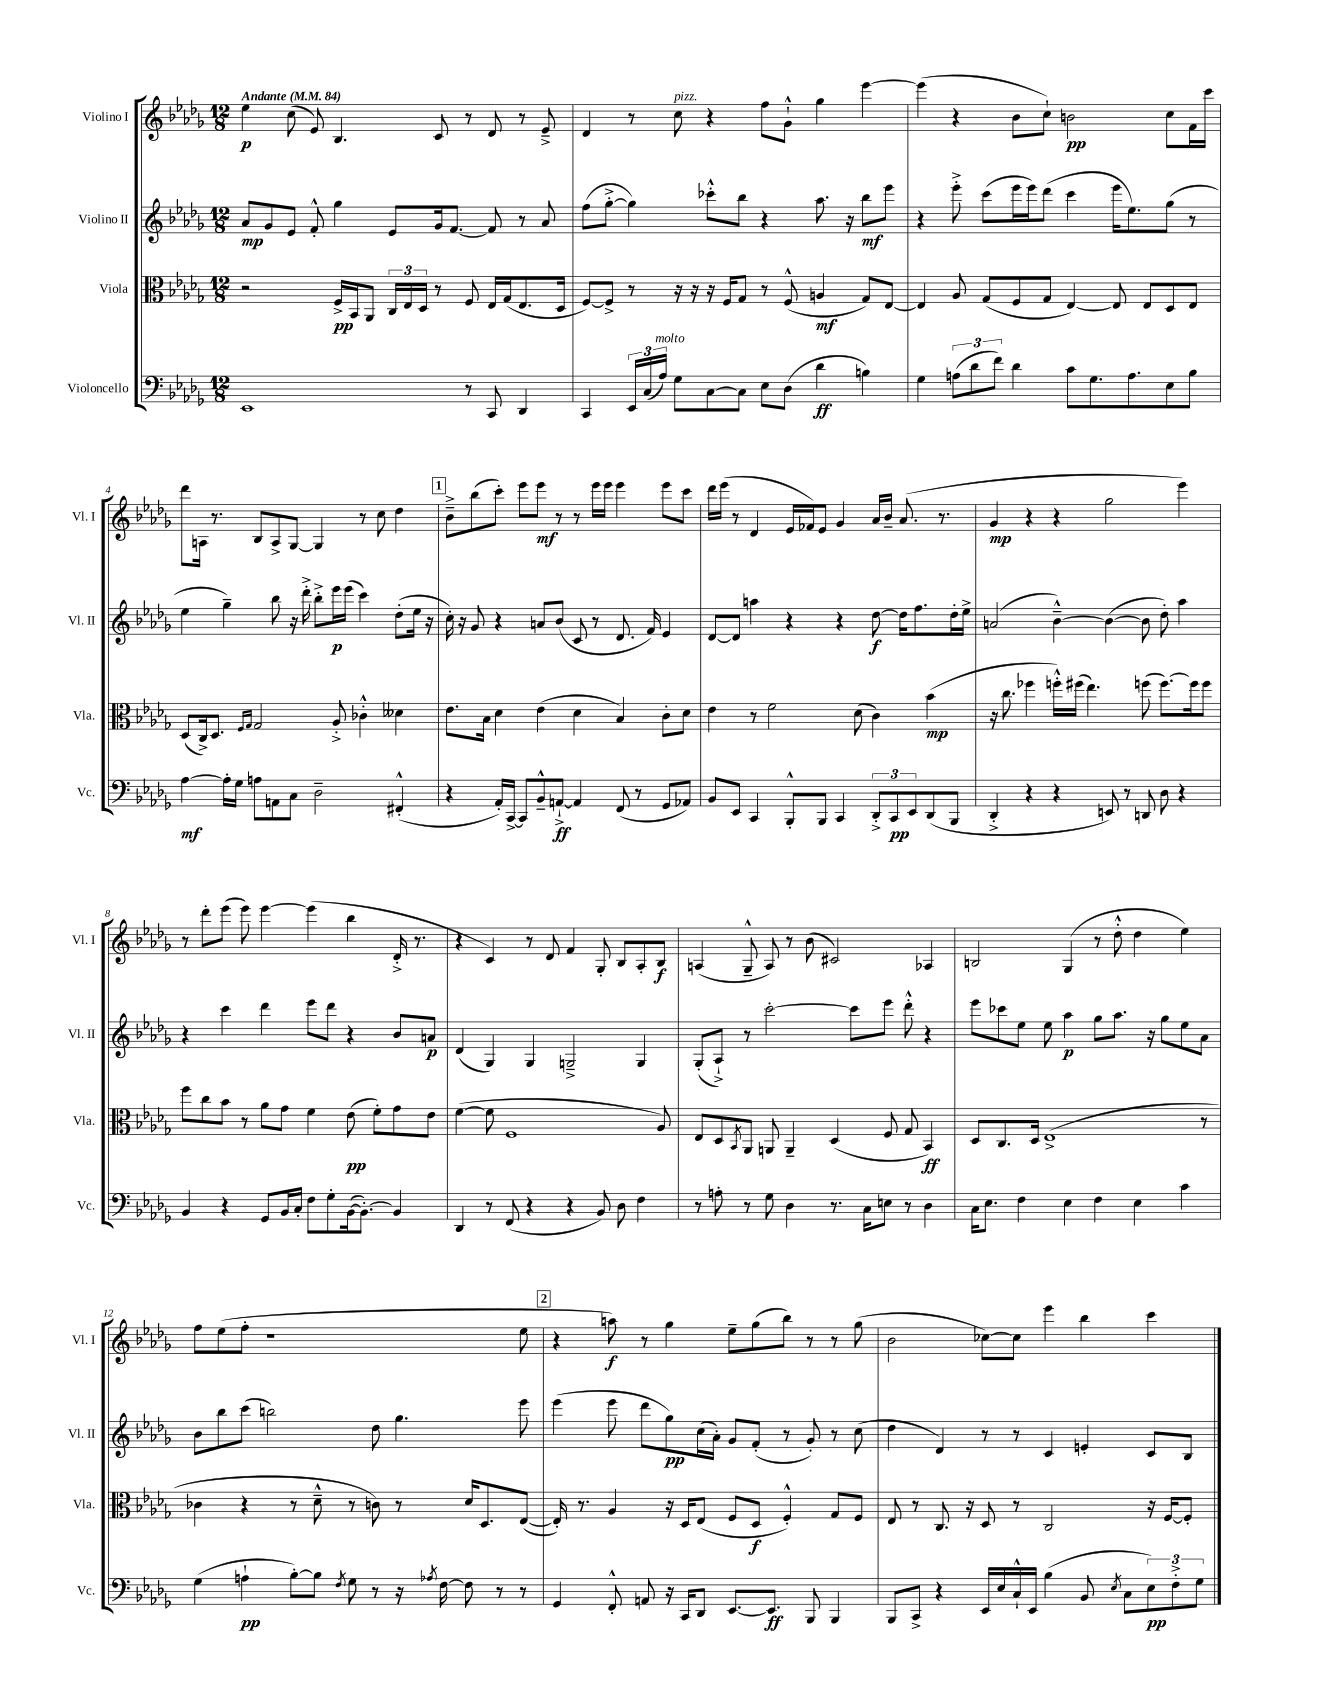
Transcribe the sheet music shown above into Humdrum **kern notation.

**kern	**dynam	**kern	**dynam	**kern	**dynam	**kern	**dynam
*part4	*part4	*part3	*part3	*part2	*part2	*part1	*part1
*staff4	*staff4	*staff3	*staff3	*staff2	*staff2	*staff1	*staff1
*I"Violoncello	*	*I"Viola	*	*I"Violino II	*	*I"Violino I	*
*I'Vc.	*	*I'Vla.	*	*I'Vl. II	*	*I'Vl. I	*
*clefF4	*	*clefC3	*	*clefG2	*	*clefG2	*
*k[b-e-a-d-g-]	*	*k[b-e-a-d-g-]	*	*k[b-e-a-d-g-]	*	*k[b-e-a-d-g-]	*
*M12/8	*	*M12/8	*	*M12/8	*	*M12/8	*
*MM84	*	*MM84	*	*MM84	*	*MM84	*
=1	=1	=1	=1	=1	=1	=1	=1
!	!	!	!	!	!	!LO:TX:a:B:t=Andante	!
1EE-	.	2r	.	8a-/L	mp	4ee-\	p
.	.	.	.	8g-/	.	.	.
.	.	.	.	8e-/J	.	(8cc\	.
.	.	.	.	8f'^^/	.	8e-/)	.
.	.	16F^/LL	pp	4gg-\	.	4.B-/	.
.	.	16BB-/J	.	.	.	.	.
.	.	8AA-/J	.	.	.	.	.
.	.	24C/LL	.	8e-/L	.	.	.
.	.	24E-/	.	.	.	.	.
.	.	24D-/JJ	.	.	.	.	.
.	.	8r	.	16g-/k	.	8c/	.
.	.	.	.	[8.f/J	.	.	.
8r	.	8F/	.	.	.	8r	.
8CC/	.	16E-/LL	.	8f/]	.	8d-/	.
.	.	(16G-/J	.	.	.	.	.
4DD-/	.	8.E-/	.	8r	.	8r	.
.	.	.	.	8a-/	.	8e-~^/	.
.	.	16D-/Jk	.	.	.	.	.
=2	=2	=2	=2	=2	=2	=2	=2
4CC/	.	[8F/L)	.	(8ff\L	.	4d-/	.
.	.	8F^/J]	.	[8gg-'^\J	.	.	.
24EE-/LL	.	8r	.	4gg-\])	.	8r	.
(24C/	.	.	.	.	.	.	.
!LO:TX:a:i:t=molto	!	!	!	!	!	!	!
24A-/JJ)	.	.	.	.	.	.	.
!	!	!	!	!	!	!LO:TX:a:i:t=pizz.	!
8G-\L	.	16r	.	.	.	8cc\	.
.	.	16r	.	.	.	.	.
[8C\	.	16r	.	8ccc-X'^^\L	.	4r	.
.	.	16F/KL	.	.	.	.	.
8C\J]	.	8G-/J	.	8bb-\J	.	.	.
8E-\L	.	8r	.	4r	.	8ff\L	.
(8D-\J	.	(8F^^/	.	.	.	8g-`^^\J	.
4d-\	ff	4An/	mf	8.aa-\	.	4gg-\	.
.	.	.	.	16r	.	.	.
4Bn\)	.	8G-/L)	.	8bb-\L	mf	[4eee-\	.
.	.	[8E-/J	.	8eee-\J	.	.	.
=3	=3	=3	=3	=3	=3	=3	=3
4G-\	.	4E-/]	.	4r	.	(4eee-\]	.
(12An\L	.	8A-/	.	8eee-'^\	.	4r	.
12d-\	.	.	.	.	.	.	.
.	.	(8G-/L	.	(8ccc\L	.	.	.
12f\J)	.	.	.	.	.	.	.
4d-\	.	8F/	.	16eee-\L	.	8b-\L	.
.	.	.	.	16eee-\J)	.	.	.
.	.	8G-/J	.	(8ddd-\J	.	8cc`\J)	.
8c\L	.	[4E-/)	.	4ccc\	.	2bn\	pp
8.G-\	.	.	.	.	.	.	.
.	.	8E-/]	.	16eee-\KL	.	.	.
8.A\	.	.	.	8.ee-\)	.	.	.
.	.	8E-/L	.	.	.	.	.
8E-\	.	8D-/	.	(8gg-\J	.	8cc\L	.
8B-\J	.	8E-/J	.	8r	.	16f\L	.
.	.	.	.	.	.	16ccc\JJ	.
!!LO:LB:g=z
=4	=4	=4	=4	=4	=4	=4	=4
[4A-\	mf	(8D-/L	.	4ee-\	.	8ddd-\L	.
.	.	16C^/k)	.	.	.	16An\Jk	.
.	.	8.D-/J	.	.	.	8.r	.
16A-'\LL]	.	.	.	4gg-~\)	.	.	.
16G-\JJ	.	.	.	.	.	.	.
.	.	16qqF/LL	.	.	.	.	.
.	.	16qqG-/JJ	.	.	.	.	.
8An\L	.	2G-/	.	.	.	8B-/L	.
8AAn\	.	.	.	8bb-\	.	8A^/	.
8C\J	.	.	.	16r	.	[8G-/J	.
.	.	.	.	16ddd-'^\	.	.	.
2D-~\	.	.	.	8bb-'^\L	.	4G-/]	.
.	.	8A-'^/	.	16eee-\L	p	.	.
.	.	.	.	(16eee-\JJ	.	.	.
.	.	4c-X'^^\	.	4ccc\)	.	8r	.
.	.	.	.	.	.	8cc\	.
(4FF#X'^^/	.	4d--X\	.	(8dd-'\L	.	4dd-\	.
.	.	.	.	16ee-\Jk	.	.	.
.	.	.	.	16r	.	.	.
!!LO:REH:place=s1:t=1
=5	=5	=5	=5	=5	=5	=5	=5
4r	.	8.e-\L	.	16cc'\)	.	8b-~^\L	.
.	.	.	.	16r	.	.	.
.	.	.	.	8g-/	.	(8bb-\	.
.	.	16B-\Jk	.	.	.	.	.
16AA-'/LL)	.	4d-\	.	4r	.	8ccc'\J)	.
[16CC^/JJ	.	.	.	.	.	.	.
8CC/L]	.	.	.	.	.	8eee-\L	.
8BB-~^^/	.	(4e-\	.	8an/L	.	8eee-\J	mf
[8AAn`^/J	ff	.	.	(8b-/J	.	8r	.
4AA/]	.	4d-\	.	8c/	.	8r	.
.	.	.	.	8r	.	16eee-\LL	.
.	.	.	.	.	.	16eee-\JJ	.
(8FF/	.	4B-/)	.	8.d-/	.	4eee-\	.
8r	.	.	.	.	.	.	.
.	.	.	.	16f/)	.	.	.
8GG-/L	.	8c'\L	.	4e-/	.	8eee-\L	.
8AA-X/J)	.	8d-\J	.	.	.	8ccc\J	.
=6	=6	=6	=6	=6	=6	=6	=6
8BB-/L	.	4e-\	.	[8d-/L	.	16ddd-\LL	.
.	.	.	.	.	.	(16eee-\JJ	.
8EE-/J	.	.	.	8d-/J]	.	8r	.
4CC/	.	8r	.	4aan\	.	4d-/	.
.	.	2f\	.	.	.	.	.
8BBB-'^^/L	.	.	.	4r	.	16e-/LL	.
.	.	.	.	.	.	16f-X/J)	.
8BBB-/J	.	.	.	.	.	8e-/J	.
4CC/	.	.	.	4r	.	4g-/	.
.	.	(8d-\	.	.	.	.	.
12DD-'^/L	.	4c\)	.	[8dd-\	f	16a-/LL	.
.	.	.	.	.	.	16b-~/JJ	.
12CC/	pp	.	.	.	.	.	.
.	.	.	.	16dd-\KL]	.	(8.a-/	.
12EE-/	.	.	.	.	.	.	.
.	.	.	.	8.ff\	.	.	.
(8DD-/	.	(4b-\	mp	.	.	.	.
.	.	.	.	.	.	8.r	.
8BBB-/J	.	.	.	16dd-'\L	.	.	.
.	.	.	.	16ee-^\JJ	.	.	.
=7	=7	=7	=7	=7	=7	=7	=7
4DD-'^/	.	16r	.	(2an/	.	4g-/	mp
.	.	8.cc\	.	.	.	.	.
4r	.	4ff-X\	.	.	.	4r	.
4r	.	16ffn'^^\LL)	.	[4b-~^^\)	.	4r	.
.	.	(16ff#X\JJ	.	.	.	.	.
.	.	4.ee-\)	.	.	.	.	.
8EEn/)	.	.	.	(4b-\_	.	2gg-\	.
8r	.	.	.	.	.	.	.
8DDn/	.	(8ffn\	.	8b-\]	.	.	.
8D-\	.	[8.ff\L)	.	8dd-'\)	.	.	.
4r	.	.	.	4aa-\	.	4eee-\)	.
.	.	16ff\k]	.	.	.	.	.
.	.	8ff\J	.	.	.	.	.
!!LO:LB:g=z
=8	=8	=8	=8	=8	=8	=8	=8
4BB-/	.	8ff\L	.	4r	.	8r	.
.	.	8cc\	.	.	.	8ddd-'\L	.
4r	.	8b-\J	.	4ccc\	.	(8eee-\J	.
.	.	8r	.	.	.	8eee-\)	.
8GG-/L	.	8a-\L	.	4ddd-\	.	[4eee-\	.
16BB-/L	.	8g-\J	.	.	.	.	.
16C'/JJ	.	.	.	.	.	.	.
8F\L	.	4f\	.	8eee-\L	.	(4eee-\]	.
8G-'\	.	.	.	8ddd-\J	.	.	.
([16BB-\k	.	(8e-\	pp	4r	.	4bb-\	.
8.BB-'\J_)	.	.	.	.	.	.	.
.	.	8f'\L)	.	.	.	.	.
4BB-/]	.	8g-\	.	8b-/L	.	16d-'^/	.
.	.	.	.	.	.	8.r	.
.	.	8e-\J	.	8an/J	p	.	.
=9	=9	=9	=9	=9	=9	=9	=9
4DD-/	.	([4f\	.	(4d-/	.	4r	.
8r	.	8f\]	.	4G-/)	.	4c/)	.
(8FF/	.	1F	.	.	.	.	.
4r	.	.	.	4G-/	.	8r	.
.	.	.	.	.	.	8d-/	.
4r	.	.	.	2Gn~^/	.	4f/	.
8BB-/)	.	.	.	.	.	8G-'/	.
8D-\	.	.	.	.	.	8B-/L	.
4F\	.	.	.	4G/	.	8A-'/	.
.	.	8A-/)	.	.	.	8B-/J	f
=10	=10	=10	=10	=10	=10	=10	=10
8r	.	8E-/L	.	(8G-'/L	.	(4An/	.
8An'\	.	8D-/	.	8A-`^/J)	.	.	.
.	.	8qBB-/	.	.	.	.	.
8r	.	8AA-/J	.	8r	.	8G-~^^/	.
8G-\	.	8AAn/	.	[2ccc'\	.	8A/)	.
4D-\	.	4AA~/	.	.	.	8r	.
.	.	.	.	.	.	(8b-\	.
8.r	.	(4D-/	.	.	.	2c#X/)	.
.	.	.	.	8ccc\L]	.	.	.
16C\KL	.	.	.	.	.	.	.
8En\J	.	8F/	.	8eee-\J	.	.	.
8r	.	8G-/	.	8ddd-'^^\	.	.	.
4D-\	.	4BB-/)	ff	4r	.	4A-X/	.
=11	=11	=11	=11	=11	=11	=11	=11
16C\KL	.	8D-/L	.	8eee-\L	.	2Bn/	.
8.E-\J	.	.	.	.	.	.	.
.	.	8.C/	.	8ccc-X\	.	.	.
4F\	.	.	.	8ee-\J	.	.	.
.	.	16D-/Jk	.	.	.	.	.
.	.	(1E-^	.	8ee-\	.	.	.
4E-\	.	.	.	4aa-\	p	(4G-/	.
4F\	.	.	.	8gg-\L	.	8r	.
.	.	.	.	8.aa-\J	.	8dd-'^^\	.
4E-\	.	.	.	.	.	4dd-\	.
.	.	.	.	16r	.	.	.
.	.	.	.	8gg-\L	.	.	.
4c\	.	.	.	8ee-\	.	4ee-\)	.
.	.	8r	.	8a-\J	.	.	.
!!LO:LB:g=z
=12	=12	=12	=12	=12	=12	=12	=12
(4G-\	.	4c-X\	.	8b-\L	.	8ff\L	.
.	.	.	.	8bb-\	.	(8ee-\	.
4An`\	pp	4r	.	(8ccc\J	.	8ff'\J	.
.	.	.	.	2bbn\)	.	1r	.
[8B-'\L)	.	8r	.	.	.	.	.
8B-\J]	.	8d-~^^\	.	.	.	.	.
8qF/	.	.	.	.	.	.	.
8G-\	.	8r	.	.	.	.	.
8r	.	8cn\)	.	8dd-\	.	.	.
16r	.	8r	.	4.gg-\	.	.	.
8qA-X/	.	.	.	.	.	.	.
[16F\	.	.	.	.	.	.	.
8F\]	.	16d-/KL	.	.	.	.	.
.	.	8.D-/	.	.	.	.	.
8r	.	.	.	.	.	.	.
8r	.	([8E-/J	.	8eee-\	.	8ee-\	.
!!LO:REH:place=s1:t=2
=13	=13	=13	=13	=13	=13	=13	=13
4GG-/	.	16E-'/])	.	(4eee-\	.	4r	.
.	.	8.r	.	.	.	.	.
8FF'^^/	.	4A-/	.	8eee-\	.	8aan\)	f
8AAn/	.	.	.	8ddd-\L	.	8r	.
16r	.	16r	.	8gg-\)	pp	4gg-\	.
16CC/KL	.	16D-/KL	.	.	.	.	.
8DD-/J	.	(8E-/J	.	(16cc\L	.	.	.
.	.	.	.	16a-'\JJ)	.	.	.
[8.EE-/L	.	8F/L	.	8g-/L	.	8ee-~\L	.
.	.	8D-/J	f	(8f'/J	.	(8gg-\	.
8.EE-/J]	ff	.	.	.	.	.	.
.	.	4F'^^/)	.	8r	.	8bb-\J)	.
8BBB-/	.	.	.	8g-'/)	.	8r	.
4BBB-/	.	8G-/L	.	8r	.	8r	.
.	.	8F/J	.	(8cc\	.	(8gg-\	.
=14	=14	=14	=14	=14	=14	=14	=14
8BBB-/L	.	8E-/	.	4dd-\	.	2b-\	.
8CC^/J	.	8r	.	.	.	.	.
4r	.	8.C/	.	4d-/)	.	.	.
.	.	16r	.	.	.	.	.
16EE-/LL	.	8D-/	.	8r	.	[8cc-X\L)	.
16E-/	.	.	.	.	.	.	.
16C`^^/	.	8r	.	8r	.	8cc-\J]	.
16EE-/JJ	.	.	.	.	.	.	.
(4B-\	.	2C/	.	4c/	.	4eee-\	.
8BB-/	.	.	.	4en'/	.	4bb-\	.
8qE-/	.	.	.	.	.	.	.
8C\L	.	.	.	.	.	.	.
12E-\)	pp	16r	.	8c/L	.	4ccc\	.
.	.	[16F/KL	.	.	.	.	.
12F'^\	.	.	.	.	.	.	.
.	.	8F'/J]	.	8B-/J	.	.	.
12G-\J	.	.	.	.	.	.	.
==	==	==	==	==	==	==	==
*-	*-	*-	*-	*-	*-	*-	*-
